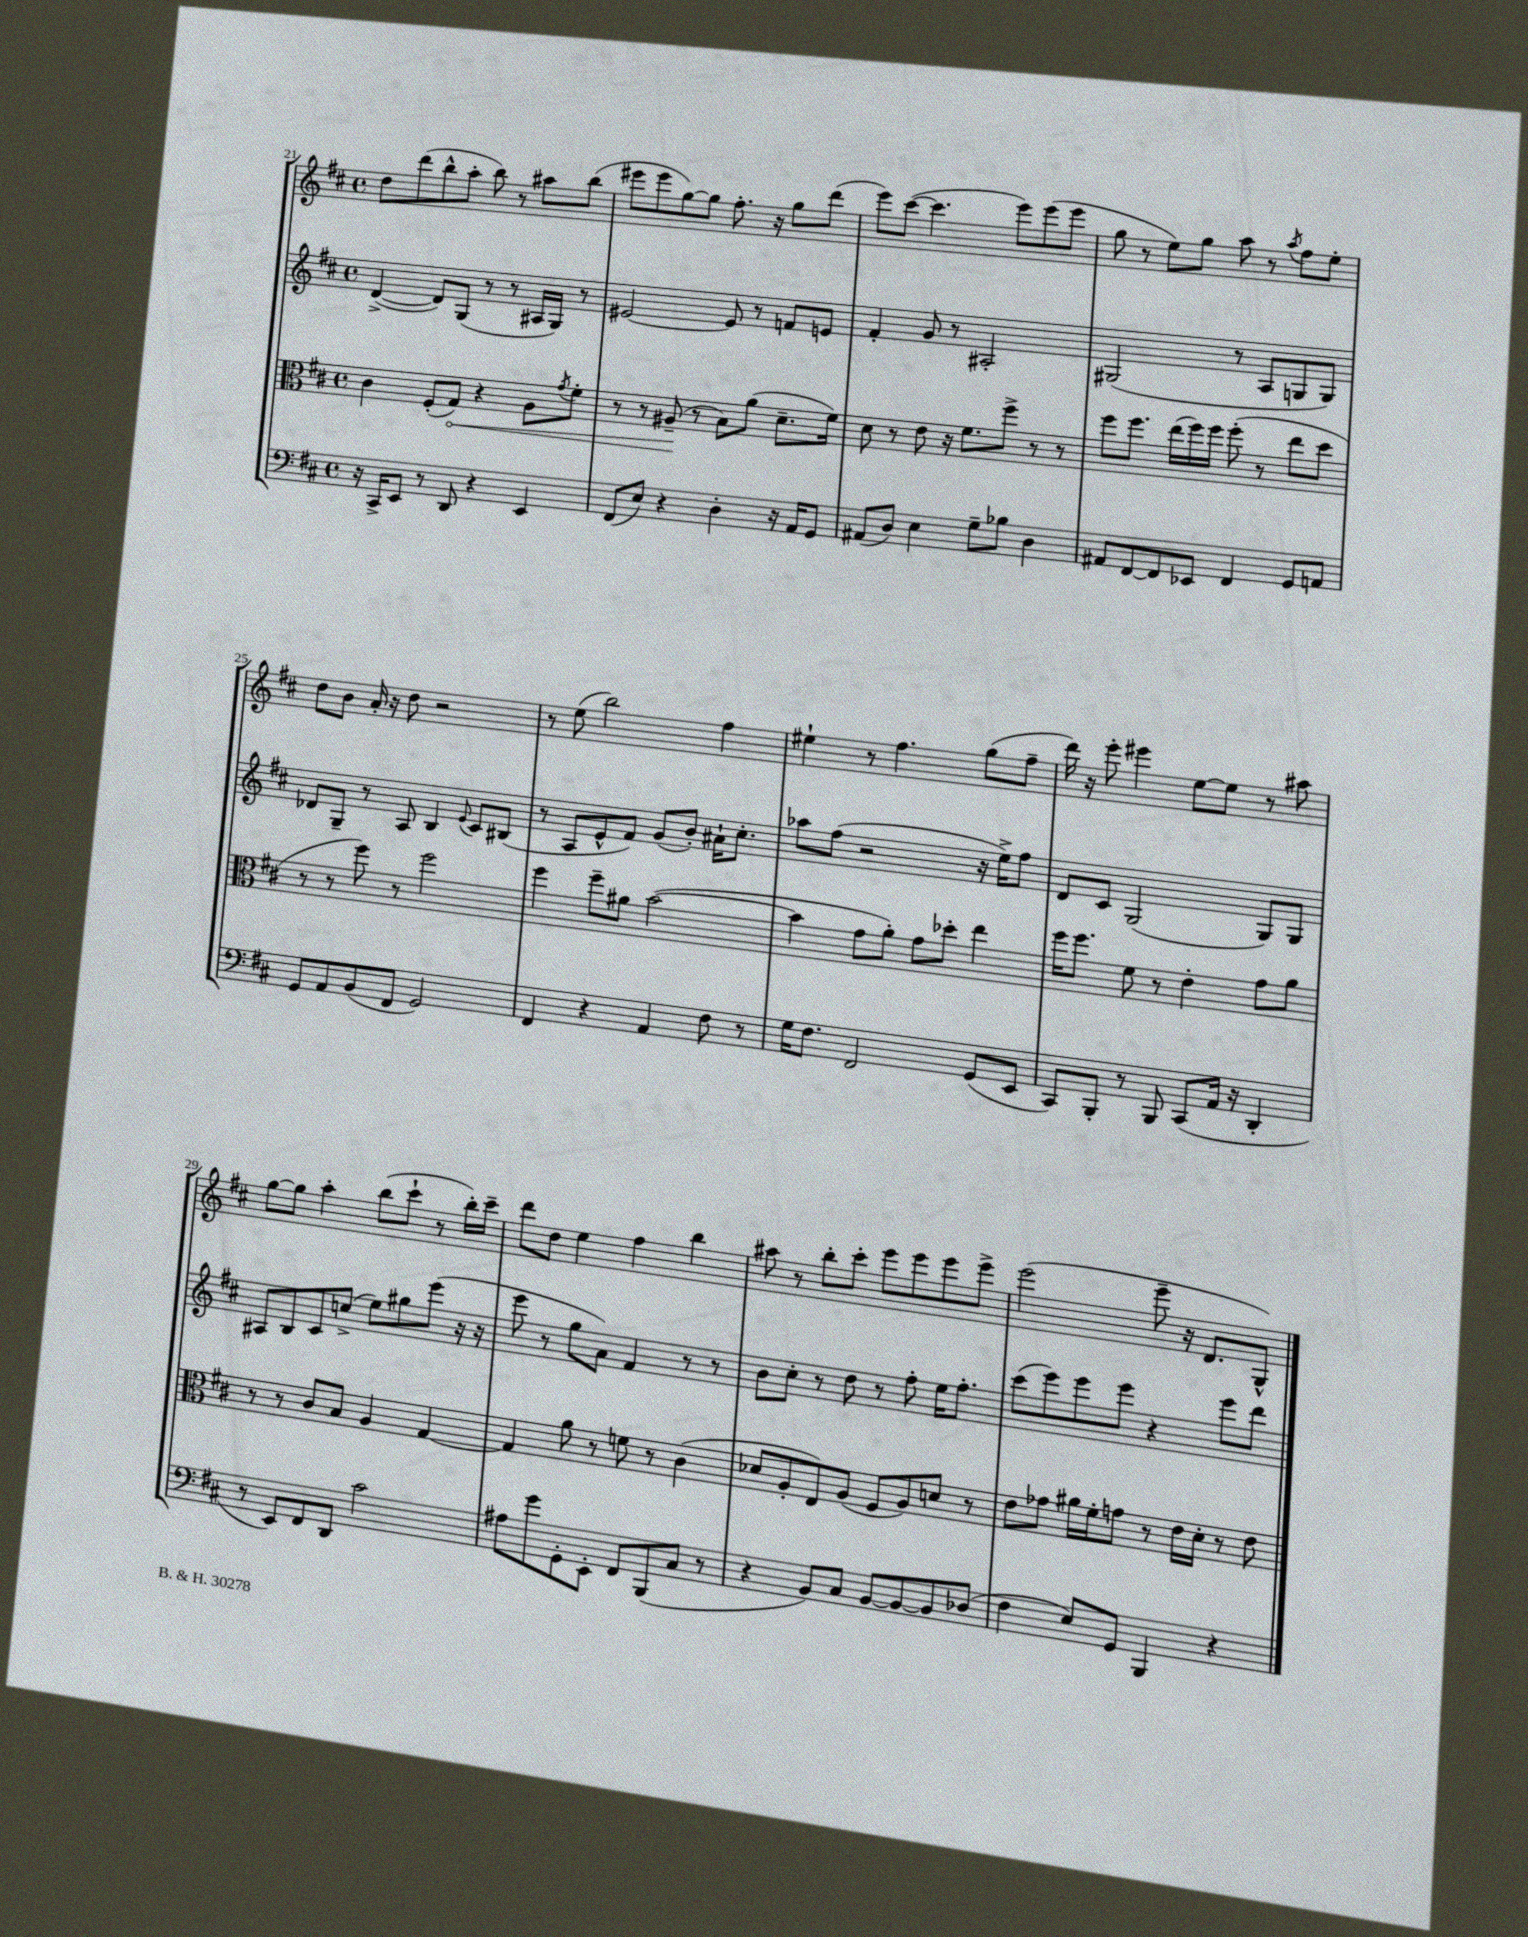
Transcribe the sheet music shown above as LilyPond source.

<<
\new StaffGroup <<
\new Staff = "s0" {
    \clef treble \key d \major \defaultTimeSignature \time 4/4
    d''8 d'''8( b''8-^ a''8-. b''8) r8 ais''8 b''8( |
    eis'''8 eis'''8 g''8~) g''8 fis''8.-. r16 g''8 d'''8( |
    e'''8) cis'''8~( cis'''4. e'''8) e'''8( e'''8 |
    g''8 r8 e''8) g''8 a''8 r8 \acciaccatura { a''8 } fis''8 e''8-. |
    d''8 b'8 a'16-. r16 d''8 r2 |
    r8 e''8( b''2) fis''4 |
    eis''4-! r8 fis''4. g''8( fis''8-- |
    d'''16) r16 e'''8-. eis'''4 e''8~ e''8 r8 ais''8 |
    g''8~ g''8 a''4-. b''8( cis'''8-! r8 b''16-.) cis'''16-- |
    d'''8 d''8 e''4 fis''4 b''4 |
    ais''8 r8 b''8-. cis'''8-. e'''8 e'''8 e'''8 e'''8-> |
    e'''2( e'''8-- r16 d'8. g8-^) \bar "|." |
}
\new Staff = "s1" {
    \clef treble \key d \major \defaultTimeSignature \time 4/4
    d'4~->( d'8) g8( r8 r8 ais16 g16) r8 |
    eis'2~ eis'8 r8 f'8 e'8 |
    fis'4-. g'8 r8 ais2-. |
    gis2( r8 a8 g8 g8) |
    des'8 g8-- r8 a8 b4 \appoggiatura { e'8 } cis'8 bis8( |
    r8 a8 e'8-^ fis'8) g'8( b'8-.) ais'16-! cis''8.-. |
    aes''8 fis''8( r2 r16 e''16->) fis''8 |
    d'8 cis'8 g2( g8) g8 |
    ais8 b8 cis'8 c''8->( e''8) gis''8 e'''8( r16 r16 |
    e'''8 r8 g''8 a'8) fis'4 r8 r8 |
    b'8 cis''8-. r8 d''8 r8 fis''8-. e''16 fis''8.-. |
    cis'''8( e'''8) e'''8 e'''8 r4 e'''8 d'''8 \bar "|." |
}
\new Staff = "s2" {
    \clef alto \key d \major \defaultTimeSignature \time 4/4
    cis'4 fis8-.( \once \override Hairpin.circled-tip = ##t g8\<) r4 a8 \acciaccatura { g'8 } fis'8-. |
    r8 r8 ais8--\!( r8 b8) a'8( d'8.-- fis'16) |
    d'8 r8 e'8 r16 fis'8. fis''8-> r8 r8 |
    fis''8 fis''8. e''16( fis''16) fis''16 fis''8-.( r8 e''8 d''8 |
    r8 r8 fis''8) r8 fis''2 |
    fis''4 fis''8-- ais'8 b'2~( |
    b'4 g'8 a'8-.) g'8 des''8-. e''4 |
    fis''16 fis''8. fis'8 r8 e'4-. g'8 a'8 |
    r8 r8 cis'8 b8 a4 g4~ |
    g4 a'8 r8 f'8 r8 cis'4( |
    des'8 a8-. e8) a8( fis8 a8) d'8 r8 |
    e'8 ges'8 ais'16 fis'16-. g'8 r8 e'16 d'16-. r8 e'8 \bar "|." |
}
\new Staff = "s3" {
    \clef bass \key d \major \defaultTimeSignature \time 4/4
    r16 cis,16-> e,8 r8 d,8 r4 e,4 |
    fis,8( e8) r4 d4-. r16 a,16 g,8 |
    ais,8( d8) e4 g8-- bes8 d4 |
    ais,8 fis,8~ fis,8 ees,8 fis,4 g,8 a,8 |
    g,8 a,8 b,8( fis,8 g,2) |
    fis,4 r4 a,4 fis8 r8 |
    g16 fis8. fis,2 g,8( e,8 |
    cis,8) b,,8-. r8 b,,8 cis,8( a,16 r16 d,4-. |
    r8 e,8) fis,8 d,8 cis'2 |
    ais8 g'8 g,8-. e,8-. fis,8 b,,8( cis8 r8 |
    r4 b,8) cis8 b,8~ b,8~ b,8 des8( |
    fis4 e8) g,8 b,,4 r4 \bar "|." |
}
>>
>>
\layout { \context { \Score currentBarNumber = #21 } }
